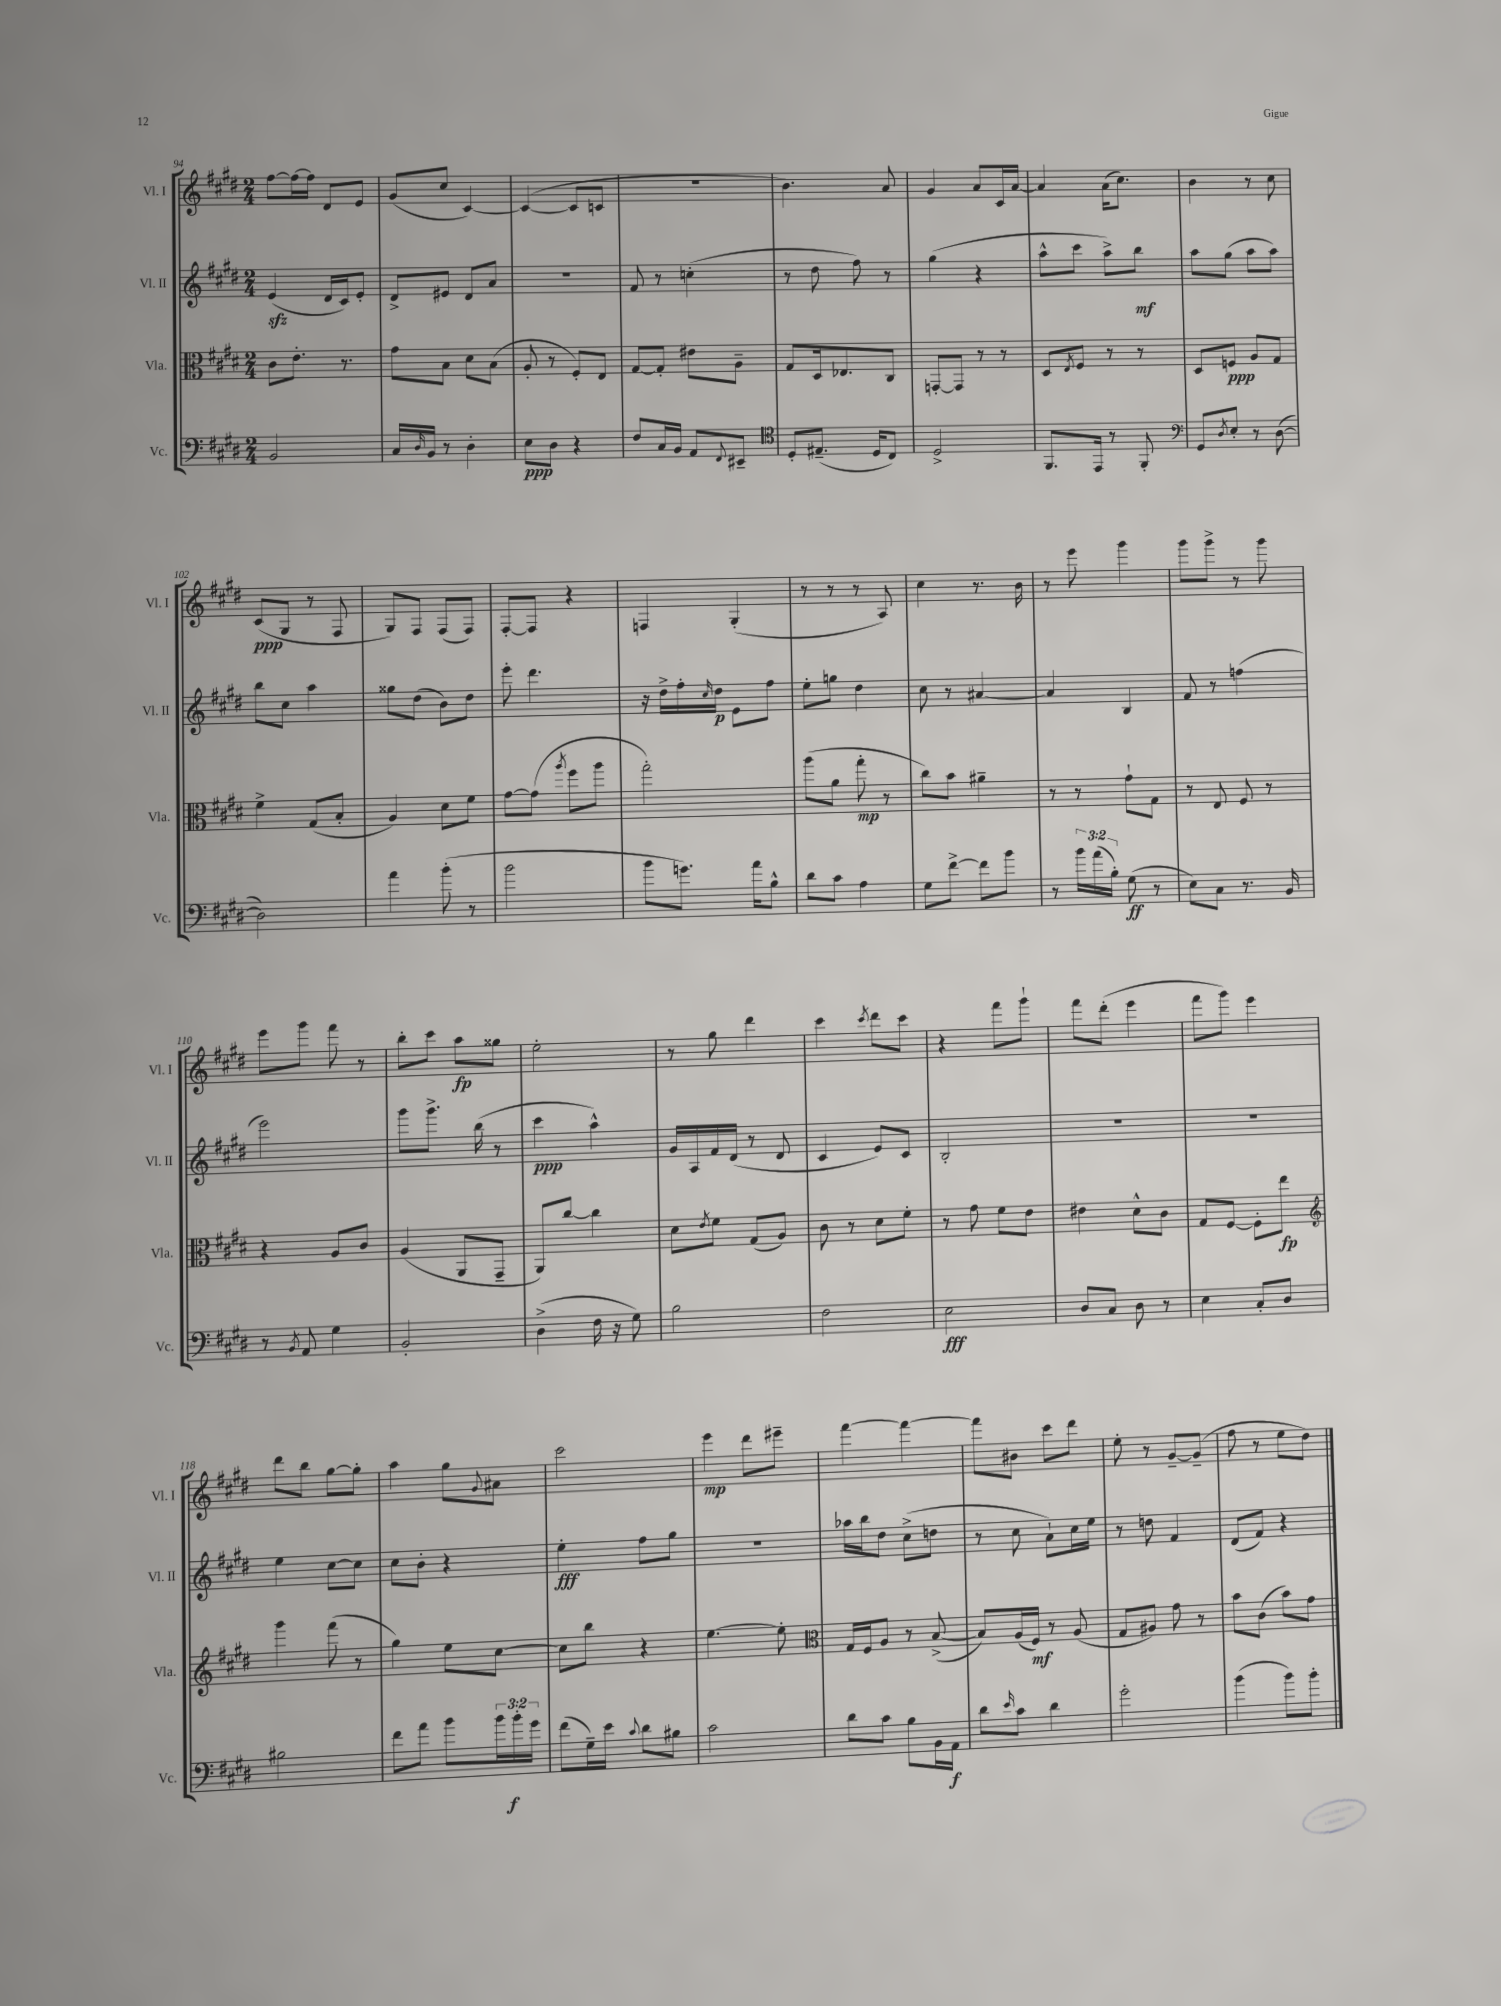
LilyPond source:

<<
\new StaffGroup <<
\new Staff = "s0" \with { instrumentName = "Vl. I" shortInstrumentName = "Vl. I" } {
    \clef treble \key e \major \numericTimeSignature \time 2/4
    fis''8~ fis''16~ fis''16 dis'8 e'8 |
    gis'8( cis''8 cis'4~) |
    cis'4~( cis'8 c'8 |
    R2 |
    b'4.) a'8 |
    gis'4 a'8 cis'16 a'16~ |
    a'4 a'16( cis''8.) |
    b'4 r8 cis''8 |
    cis'8\ppp( gis8 r8 fis8 |
    gis8) fis8 fis8( fis8) |
    fis8~-. fis8 r4 |
    f4 gis4-.( |
    r8 r8 r8 a8) |
    cis''4 r8. b'16 |
    r8 e'''8 gis'''4 |
    gis'''8 gis'''8-> r8 gis'''8 |
    e'''8 gis'''8 fis'''8 r8 |
    b''8-. cis'''8 a''8\fp gisis''8 |
    e''2-. |
    r8 gis''8 dis'''4 |
    cis'''4 \acciaccatura { cis'''8 } dis'''8 cis'''8 |
    r4 fis'''8 gis'''8-! |
    fis'''8 dis'''8-.( e'''4 |
    fis'''8 gis'''8) e'''4 |
    dis'''8 b''8 gis''8~ gis''8-. |
    a''4 gis''8 \appoggiatura { gis'8 } ais'8 |
    cis'''2 |
    e'''4\mp dis'''8 eis'''8-- |
    fis'''4~ fis'''4~ |
    fis'''8 bis'8 cis'''8 dis'''8 |
    e''8-. r8 gis'8~-- gis'8--( |
    fis''8 r8 e''8 dis''8) \bar "|." |
}
\new Staff = "s1" \with { instrumentName = "Vl. II" shortInstrumentName = "Vl. II" } {
    \clef treble \key e \major \numericTimeSignature \time 2/4
    e'4\sfz( dis'16 cis'16) e'8-. |
    dis'8-> eis'8 dis'8 a'8 |
    r2 |
    fis'8 r8 c''4-.( |
    r8 dis''8 fis''8) r8 |
    gis''4( r4 |
    a''8-^ cis'''8 a''8->) b''8\mf |
    a''8 gis''8( a''8 a''8) |
    b''8 cis''8 a''4 |
    gisis''8 dis''8( b'8) dis''8 |
    e'''8-. dis'''4. |
    r16 dis''16-> fis''16-. \grace { cis''16 } dis''16\p e'8 fis''8 |
    e''8-. g''8 dis''4 |
    cis''8 r8 ais'4~ |
    ais'4 b4 |
    fis'8 r8 f''4( |
    e'''2) |
    gis'''8 gis'''8.-> b''16( r8 |
    cis'''4\ppp a''4-^) |
    gis'16 a16 fis'16 dis'16( r8 dis'8 |
    cis'4 e'8) cis'8 |
    b2-. |
    R2 |
    R2 |
    e''4 cis''8~ cis''8 |
    cis''8 b'8-. r4 |
    e''4-.\fff fis''8 gis''8 |
    R2 |
    aes''16 b''16 dis''8 cis''8->( d''8 |
    r8 cis''8 a'8-!) cis''16 e''16 |
    r8 d''8 fis'4 |
    dis'8( fis'8) r4 \bar "|." |
}
\new Staff = "s2" \with { instrumentName = "Vla." shortInstrumentName = "Vla." } {
    \clef alto \key e \major \numericTimeSignature \time 2/4
    cis'8 e'8.-. r8. |
    gis'8 b8 dis'8 b8( |
    a8-. r8 fis8-.) e8 |
    gis8~ gis8-. eis'8 a8-- |
    gis8 dis16 ees8. cis8 |
    g,8~-. g,8 r8 r8 |
    dis8 \acciaccatura { e8 } fis8 r8 r8 |
    dis8 f8\ppp a8 gis8 |
    fis'4-> gis8( b8-. |
    a4) dis'8 fis'8 |
    gis'8~ gis'8( \acciaccatura { a''8 } fis''8 a''8 |
    gis''2-.) |
    a''8( a'8 gis''8-.\mp r8 |
    cis''8) b'8 ais'4-- |
    r8 r8 gis'8-! gis8 |
    r8 e8 fis8 r8 |
    r4 a8 cis'8 |
    a4( a,8 gis,8-- |
    a,8) cis''8~ cis''4 |
    dis'8 \acciaccatura { e'8 } fis'8 gis8( a8) |
    cis'8 r8 dis'8 fis'8-. |
    r8 gis'8 fis'8 e'8 |
    eis'4 dis'8-^ cis'8 |
    gis8 fis8~ fis8-. e''8\fp |
    \clef treble gis'''4 fis'''8( r8 |
    gis''4) e''8 cis''8~ |
    cis''8 b''8 r4 |
    e''4.~ e''8-. |
    \clef alto gis16 fis16 a8 r8 b8~->( |
    b8) a16( fis16\mf) r8 a8( |
    gis8 ais8) gis'8 r8 |
    b'8 cis'8( b'8) gis'8 \bar "|." |
}
\new Staff = "s3" \with { instrumentName = "Vc." shortInstrumentName = "Vc." } {
    \clef bass \key e \major \numericTimeSignature \time 2/4 \override Staff.TupletNumber.text = #tuplet-number::calc-fraction-text
    b,2 |
    cis16 \grace { dis16 } b,16 r8 dis4-. |
    e8\ppp dis8 r4 |
    fis8 cis16 b,16 a,8 \appoggiatura { fis,8 } eis,8-- |
    \clef tenor dis8-. eis8.--( dis16 cis8) |
    dis2-> |
    fis,8. e,16 r8 fis,8-. |
    \clef bass gis,8 \acciaccatura { dis8 } e8-. r8 dis8~( |
    dis2) |
    a'4 b'8-.( r8 |
    b'2 |
    b'8 g'8.) a'16 b8-^ |
    dis'8 cis'8 a4 |
    gis8 fis'8~-> fis'8 b'8 |
    r8 \tuplet 3/2 { b'16 a'16( b16-.) } gis8\ff( r8 |
    e8) cis8 r8. b,16 |
    r8 \acciaccatura { b,8 } a,8 gis4 |
    b,2-. |
    dis4->( fis16 r16 gis8) |
    b2 |
    fis2 |
    e2\fff |
    dis8 cis8 dis8 r8 |
    e4 cis8-. dis8 |
    bis2 |
    fis'8 a'8 b'8 \tuplet 3/2 { b'16 b'16-.\f gis'16 } |
    fis'8( gis16--) e'16 \appoggiatura { cis'8 } dis'8 bis8 |
    cis'2 |
    dis'8 cis'8 b8 b,16 a,16\f |
    dis'8 \grace { e'16 } cis'8 dis'4 |
    gis'2-. |
    b'4( b'8) b'8-. \bar "|." |
}
>>
>>
\layout { \context { \Score currentBarNumber = #94 } }
